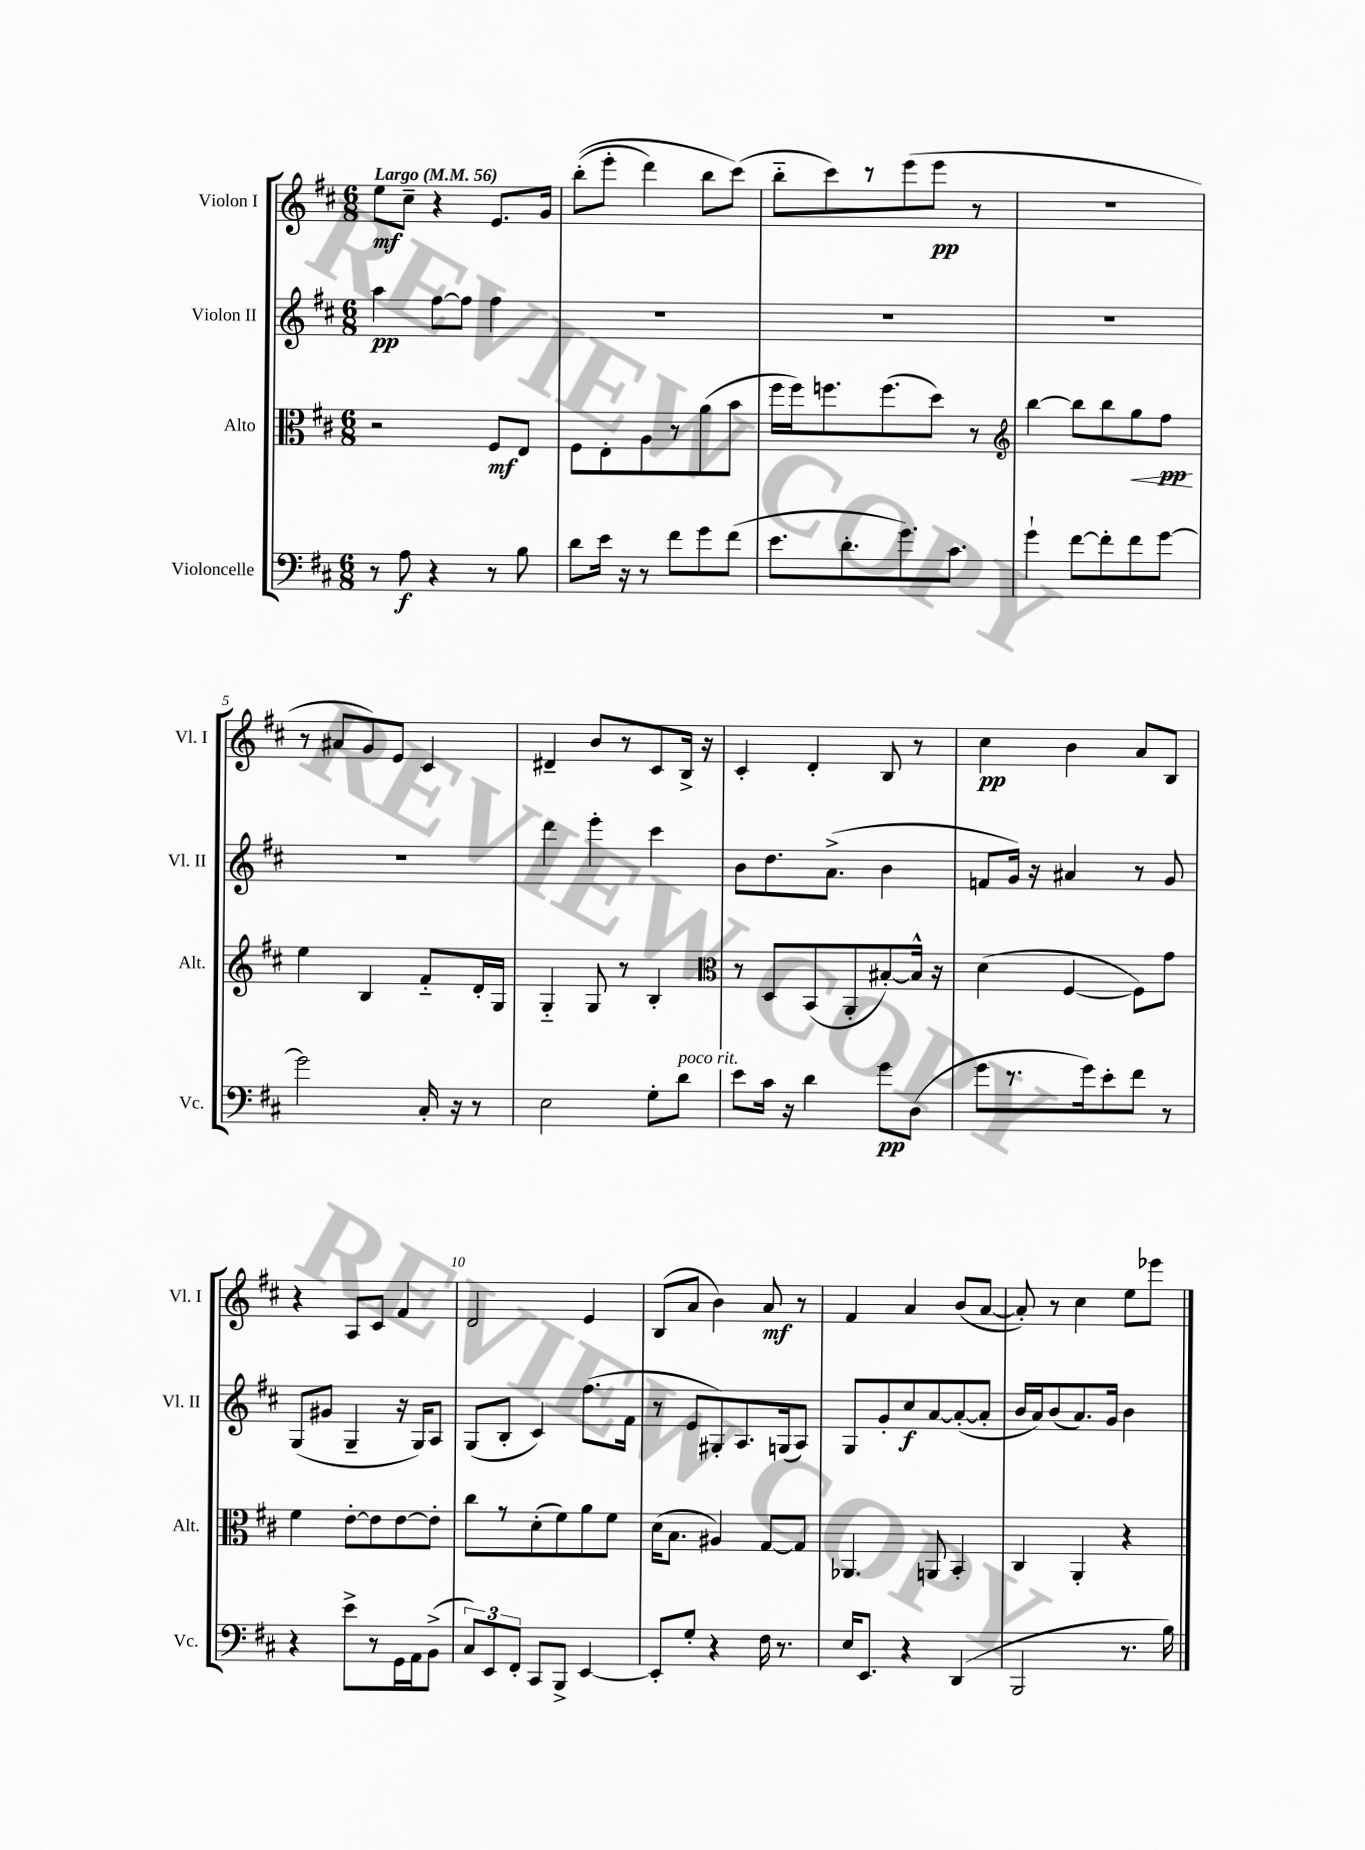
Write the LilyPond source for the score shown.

<<
\new StaffGroup <<
\new Staff = "s0" \with { instrumentName = "Violon I" shortInstrumentName = "Vl. I" } {
    \clef treble \key d \major \numericTimeSignature \time 6/8 \tempo "Largo" 4 = 56
    \autoBeamOff e''8[\mf cis''8]-- r4 e'8.[ g'16] |
    b''8[-.(\( e'''8]-. d'''4) b''8[ cis'''8](\) |
    b''8[-_ cis'''8) r8 e'''8( e'''8]\pp r8 |
    R2. |
    r8 ais'8[ g'8) e'8] cis'4 |
    dis'4-- b'8[ r8 cis'8 b16]-> r16 |
    cis'4-. d'4-. b8 r8 |
    cis''4\pp b'4 a'8[ b8] |
    r4 a8[ cis'8] fis'4 |
    d'2 e'4 |
    b8[( a'8] b'4) a'8\mf r8 |
    fis'4 a'4 b'8[( a'8]~ |
    a'8-.) r8 cis''4 e''8[ ees'''8] \bar "|." |
}
\new Staff = "s1" \with { instrumentName = "Violon II" shortInstrumentName = "Vl. II" } {
    \clef treble \key d \major \numericTimeSignature \time 6/8
    \autoBeamOff a''4\pp fis''8[~ fis''8] fis''4 |
    R2. |
    R2. |
    R2. |
    R2. |
    d'''4 e'''4-. cis'''4 |
    b'8[ d''8. a'8.]->( b'4 |
    f'8[ g'16]) r16 ais'4 r8 g'8 |
    g8[( gis'8] g4-- r16 g16[) a8] |
    g8[( b8]-. cis'4) fis''8.[( fis'16] |
    r8 e'8[ gis8-.) a8. g16( a8]) |
    g8[ g'8-. cis''8\f a'8~ a'8~-.( a'8]-. |
    b'16[ a'16) b'8( a'8.) g'16] b'4 \bar "|." |
}
\new Staff = "s2" \with { instrumentName = "Alto" shortInstrumentName = "Alt." } {
    \clef alto \key d \major \numericTimeSignature \time 6/8
    \autoBeamOff r2 fis8[\mf e8] |
    fis8[ e8-. a8 r8 a'8( b'8] |
    fis''16[ fis''16) f''8. f''8.( d''8]) r8 |
    \clef treble b''4~ b''8[ b''8 g''8\< fis''8]\pp\! |
    e''4 b4 fis'8[-_ d'16-. g16] |
    g4-_ g8 r8 b4-. |
    \clef alto r8 d8[ b,8( a,8-. bis8~-.) bis16]-^ r16 |
    d'4( fis4~ fis8[) g'8] |
    fis'4 e'8[~-. e'8 e'8~ e'8]-. |
    cis''8[ r8 d'8-.( fis'8) a'8 fis'8] |
    d'16[( b8.] ais4) g8[~ g8] |
    aes,4. a,8 b,4-. |
    cis4 a,4-. r4 \bar "|." |
}
\new Staff = "s3" \with { instrumentName = "Violoncelle" shortInstrumentName = "Vc." } {
    \clef bass \key d \major \numericTimeSignature \time 6/8
    \autoBeamOff r8 a8\f r4 r8 b8 |
    d'8[ e'16] r16 r8 fis'8[ g'8 fis'8]( |
    e'8.[ d'8.-. g'8.) cis'8.] |
    g'4-! fis'8[~ fis'8-. fis'8 g'8]~ |
    g'2 cis16-. r16 r8 |
    e2 g8[-. d'8]^\markup { \italic "poco rit." } |
    e'8[ cis'16] r16 d'4 g'8[\pp d8]( |
    g'8[ r8. g'16) e'8-. fis'8] r8 |
    r4 e'8[-> r8 g,16 a,16 b,8]->( |
    \tuplet 3/2 { cis8[) e,8 fis,8]-. } cis,8[ b,,8]-> e,4~ |
    e,8[-. g8]-. r4 fis16 r8. |
    e16[ e,8.] r4 d,4( |
    b,,2 r8. b16) \bar "|." |
}
>>
>>
\layout { \context { \Score \override BarNumber.break-visibility = ##(#f #t #t) barNumberVisibility = #(every-nth-bar-number-visible 5) } }
